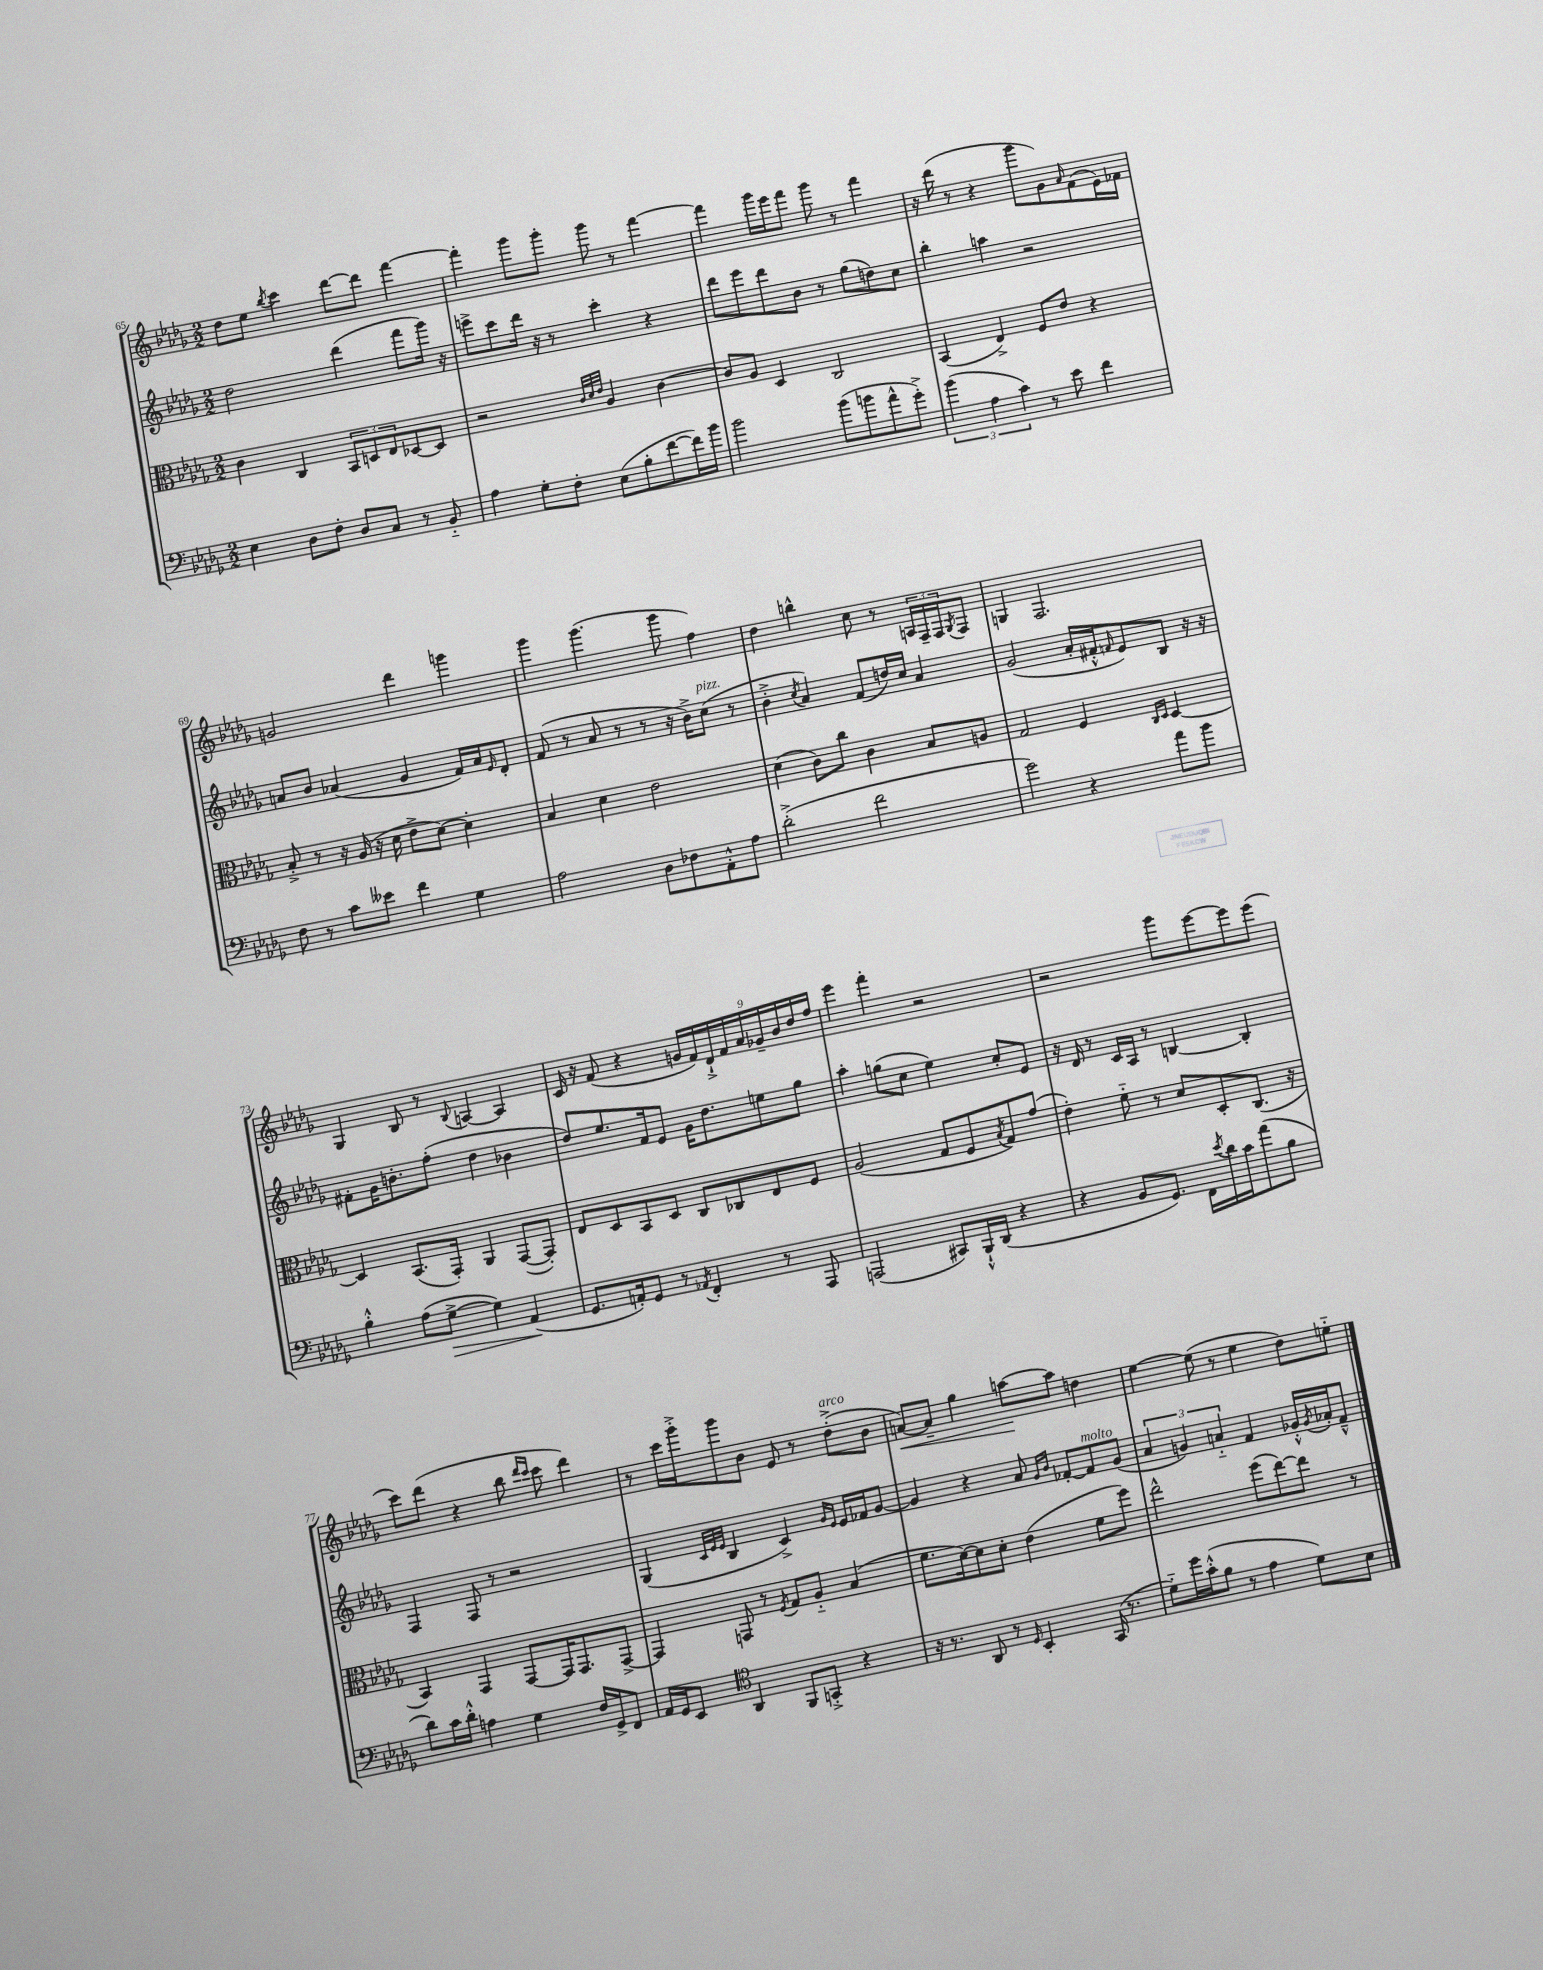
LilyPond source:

<<
\new StaffGroup <<
\new Staff = "s0" {
    \clef treble \key des \major \numericTimeSignature \time 2/2
    des''8 ees''8 \acciaccatura { bes''8 } c'''4 des'''8~ des'''8 f'''4~ |
    f'''4-. ges'''8 ges'''8-. ges'''8 r8 f'''4~ |
    f'''4 ges'''16 ees'''16 f'''8 ges'''8 r8 f'''4 |
    r16 des'''16( r8 r4 ges'''8 ges'8) \grace { aes'16 } f'8( ees'16) fes'16 |
    g'2 des'''4 g'''4 |
    ges'''4 ges'''4.( ges'''8 f''4) |
    des''4 b''4-^ c''8 r8 \tuplet 3/2 { a16 f16-- f16 } \acciaccatura { ges8 } f8 |
    g4 f2. |
    ges4 bes8 r8 \appoggiatura { bes8 } a4~ a4 |
    c'16 r16 f'8( r4 \tuplet 9/8 { g'16 f'16) des'16-!-> f'16 aes'16 ges'16-- bes'16 des''16 f''16 } |
    ees'''4 f'''4-. r2 |
    r2 ges'''8 ees'''8~ ees'''8 ees'''8( |
    c'''8) des'''8( r4 bes''8 \grace { des'''16 c'''16 } c'''8 des'''4) |
    r8 c'''16 ges'''16-.-> ges'''8 bes'8 ees'8 r8 des''8-.->^\markup { \italic "arco" }( bes'8 |
    a'8~\<) a'8-- ges''4 a''8~\! a''8 d''4 |
    ees''4~ ees''8( r8 ees''4 des''8) e''8-_ \bar "|." |
}
\new Staff = "s1" {
    \clef treble \key des \major \numericTimeSignature \time 2/2
    des''2 des'''4( f'''8 ges'''16) r16 |
    e'''8-> c'''8 des'''16 r16 r8 c'''4-. r4 |
    des'''8 ees'''8 des'''8 bes'8 r8 ges''8( d''8) c''8 |
    bes''4-. a''4 r2 |
    a'8 bes'8 aes'4( ges'4 f'16) aes'16 \grace { ees'16 } des'8-. |
    f'8( r8 aes'8 r8 r8 r16 bes'16->) c''8^\markup { \italic "pizz." }( r8 |
    bes'4-.-> \acciaccatura { c''8 } aes'4) f'8( d''16) c''16 aes'4 |
    ges'2( aes'16-. fis'16-.-^ \grace { f'16 } ees'8) bes8 r16 r16 |
    fis'8-. ges'16 b'8.-. f''8-.( des''4 bes'4 |
    des''8) ees''8. f'16 ees'8 ges'16 des''8. e''8 ges''8 |
    aes''4-. g''8( c''8 ees''4) c''8-. ees'8 |
    r16 des'16 r8 c'16 aes16 r8 b4~ b4-. |
    f4 f8 r8 r2 |
    ges4( \grace { c'32 ees'32 ees'32 } bes4 c'4->) \grace { ges'16 ees'16 } ees'16 fes'16 ges'8~ |
    ges'4 r4 aes'8 \grace { ges'16 bes'16 } fes'8~-. fes'8^\markup { \italic "molto" } ges'8( |
    \tuplet 3/2 { aes'4 g'4) a'4-_ } f'4 ges'16-.-^ \acciaccatura { ges'8 } aes'16-. f'8---^ \bar "|." |
}
\new Staff = "s2" {
    \clef alto \key des \major \numericTimeSignature \time 2/2
    c'4 c4 \tuplet 3/2 { bes,8 d8 ees8 } des8~ des8 |
    r2 \grace { c'32 des'32 ees'32 } aes4 c'4~ |
    c'8 aes8 des4 c2 |
    bes,4( ees4->) f8 ees'8 r4 |
    bes8-.-> r8 r16 aes16( r16 des'16 ees'8-> des'8~) des'4-. |
    bes4 des'4 ees'2 |
    des'4( c'8) c''8 c'4 bes8 a8 |
    ges2 f4 \grace { c16 des16 } des4~ |
    des4 bes,8.( ges,16-.) aes,4 ges,8~( ges,8-.) |
    ees8 des8 bes,8 des8 c8 ces8 ees8 f8 |
    aes2( ges8 f8 \acciaccatura { bes8 } ges8) ges'8( |
    ees'4-.) f'8-_ r8 des'8 des8-. c8.( r16 |
    bes,4) ges,4 ges,8~ ges,16 ges,8. ges,8~-> |
    ges,4 g,8 r8 \acciaccatura { f8 } ges8 aes8-_ bes4( |
    f'8. des'16~) des'8 des'8-. ees'4( f'8 f''8) |
    ees''2-^ f''8( ees''8~) ees''8 r8 \bar "|." |
}
\new Staff = "s3" {
    \clef bass \key des \major \numericTimeSignature \time 2/2
    ees4 des8 f8-. des8 c8 r8 bes,8-_ |
    aes4 ges8-. f8-. ees8( bes8-. f'8~ f'16) bes'16 |
    bes'2 bes'8( b'8 aes'8-^ ges'8-.->) |
    \tuplet 3/2 { bes'4( aes4 c'4) } r8 ees'8 f'4 |
    f8 r8 c'8 eeses'8 f'4 ges4 |
    aes2 des8 fes8 aes,8-.-^ aes8 |
    des'2-.->( f'2 |
    ges'2) r4 aes'8 bes'8 |
    bes4-.-^ aes8( ges8~->\> ges4) aes,4\!( |
    ges,8. a,16-.) ges,8 r8 \acciaccatura { aes,8 } f,4-. r8 aes,,8 |
    a,,2( cis,8) bes,,16-!-^ des,16( r4 |
    r4 bes,8 ges,8.) f,16 \acciaccatura { ees'8 } des'16 c'16 aes'8( bes8 |
    des'8) c'16 des'16-.-^ a4 ges4 f16 ges,16-> f,8 |
    aes,16 ges,16 ees,8 \clef tenor aes,4 f,8 g,8-.-> r4 |
    r16 r8. aes,8 r8 \grace { des16 } bes,4-. ges,16( r8. |
    des'8-_) des''16 ges'16-.-^( f'8 r8 ees'4 des'8) bes8 \bar "|." |
}
>>
>>
\layout { \context { \Score currentBarNumber = #65 } }
